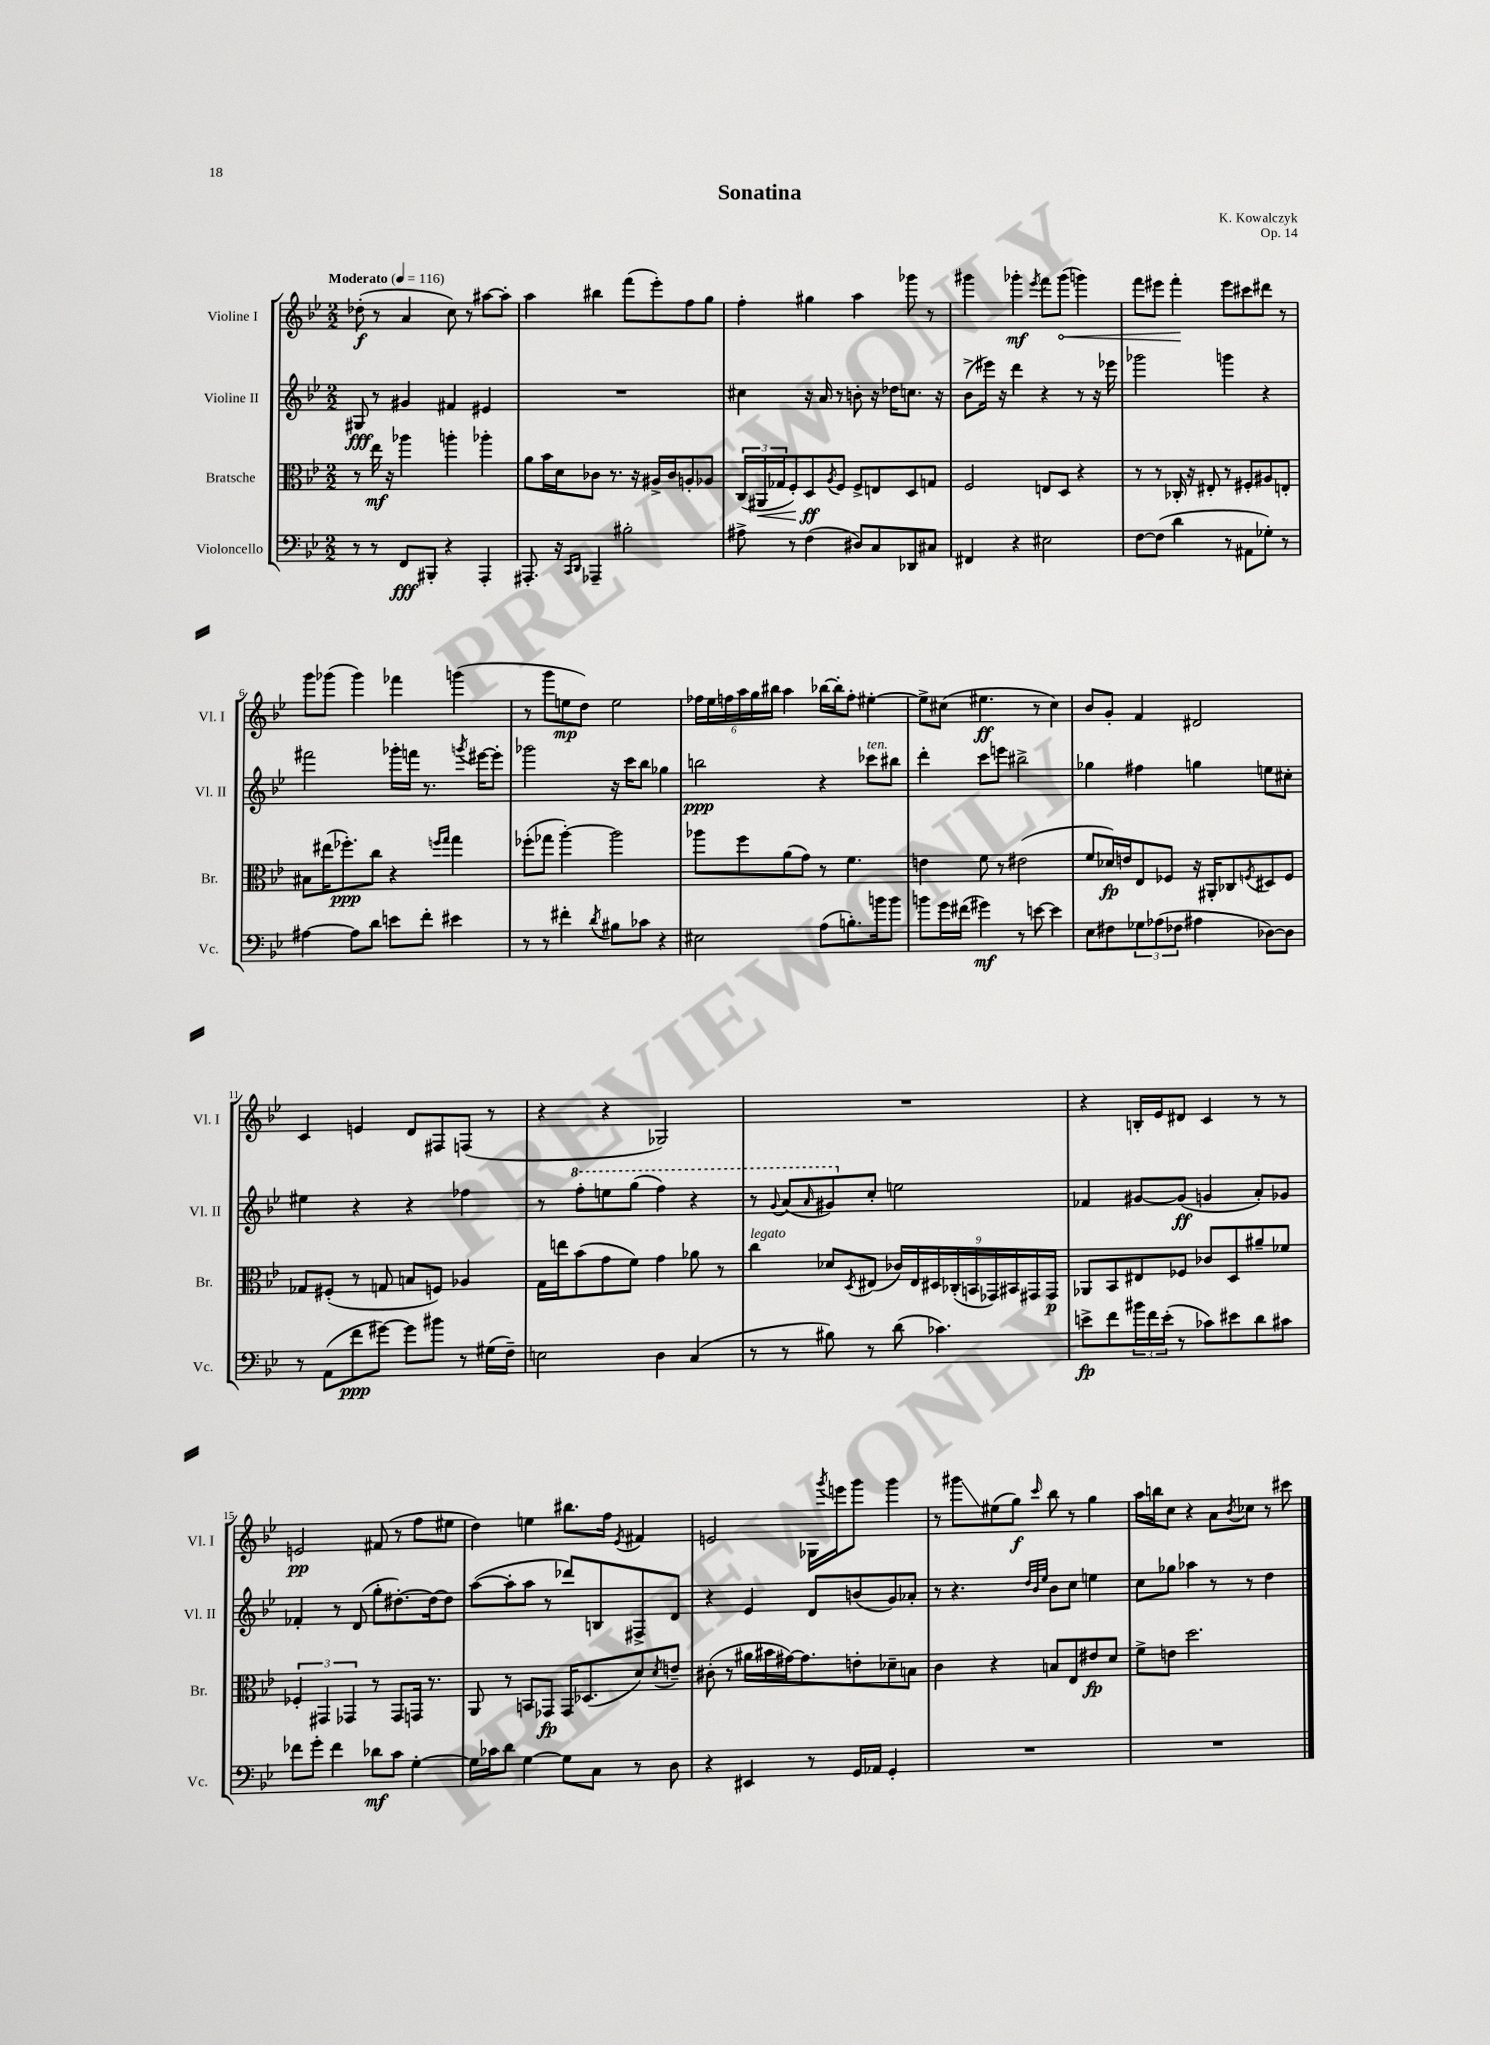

**kern	**kern	**kern	**kern
*staff4	*staff3	*staff2	*staff1
*clefF4	*clefC3	*clefG2	*clefG2
*k[b-e-]	*k[b-e-]	*k[b-e-]	*k[b-e-]
*M2/2	*M2/2	*M2/2	*M2/2
*MM116	*MM116	*MM116	*MM116
8r	8r	8G#/	(8dd-'\
8r	16ee-\	8r	8r
.	16r	.	.
8FF/L	4aa-\	4g#/	4a/
8BBB#'/J	.	.	.
4r	4aa'\	4f#/	8cc\)
.	.	.	8r
4AAA'/	4aa-'\	4e#/	[8aa#\L
.	.	.	8aa#'\]J
=	=	=	=
8.AAA#'/	8a\L	1r	4aa\
.	16b-\L	.	.
16r	16d\J	.	.
16qqCC/LL	.	.	.
16qqDD/JJ	.	.	.
4AAA-~/	8c-\J	.	4bb#\
.	8.r	.	.
2B#'\	.	.	(8fff\L
.	16r	.	.
.	16A#^/LL	.	8eee-'\)
.	16c-/J	.	.
.	8A'/	.	8ff\
.	8A-/J	.	8gg\J
=	=	=	=
8A#^\	(24C/LL	4cc#\	4ff'\
.	24AA#/	.	.
.	24G-/J	.	.
8r	8F'/)	.	.
(4F\	8D/	16r	4gg#\
.	.	16a/	.
.	8qA/	.	.
.	8F/J	8r	.
8D#/L)	8F^/L	8b'\	4aa\
8C/	8E/	16r	.
.	.	16dd-\LK	.
8DD-/	8D/	8.cc\J	8ggg-\
8C#/J	8G/J	.	8r
.	.	16r	.
=	=	=	=
4FF#/	2F/	(8b-^\L	4ggg#\
.	.	16eee#\Jk)	.
.	.	16r	.
4r	.	4ddd\	4ggg-'\
.	.	.	8qeee-/
2E#\	8E/L	4r	8fff\L
.	8D/J	.	(8ggg-\J
.	4r	8r	4ggg\)
.	.	16r	.
.	.	16eee-\	.
=	=	=	=
[8F\L	8r	2ggg-\	8fff\L
(8F\]J	8r	.	8eee#\J
4d\	16C-'/	.	4fff'\
.	16r	.	.
.	8E#'/	.	.
8r	8r	4ggg\	8eee#\L
8AA#\L	8F#'/L	.	8ccc#\
8G-'\J)	8A#/	4r	8ddd#\J
8r	8E'/J	.	8r
=	=	=	=
[4A#\	8B#\L	2fff#\	8ggg\L
.	(16ee#\K	.	(8ggg-\J
.	8.ff-'\)	.	.
8A#\]L	.	.	4ggg-\)
8d\J	8cc\J	.	.
8e\L	4r	16ggg-'\LL	4fff-\
.	.	16fff\JJ	.
8f'\J	.	8.r	.
.	16qqff/LL	.	.
.	16qqgg/JJ	.	.
4e#\	4gg\	.	(4ggg\
.	.	8qggg/	.
.	.	[16eee#\LK	.
.	.	8eee#'\]J	.
=	=	=	=
8r	(8ff-'\L	2ggg-\	8r
8r	8gg-\J	.	8ggg\L
4f#'\	[4aa'\)	.	8ee\
.	.	.	8dd\J)
8qd/	.	.	.
8B#\L	2aa\]	16r	2ee\
.	.	16ccc\LK	.
8c-\J	.	8bb-\J	.
4r	.	4gg-\	.
=	=	=	=
2E#\	8aa-\L	2bb\	24ff-\LL
.	.	.	24ee-\
.	.	.	24ff\
.	8ff\	.	24aa\
.	.	.	24gg\
.	.	.	24bb#\JJ
.	(8a\	.	4aa\
.	8g\J)	.	.
(8A\L	8r	4r	[16bb-\LL
.	.	.	16bb-'\]J
8.B'\)	4.f\	.	8ff'\J
.	.	8ccc-\L	[4ee#'\
16b\k	.	.	.
8b\J	.	8bb#\J	.
=	=	=	=
8b\L	4e\	4ddd'\	8ee#^\]L
16g\L	.	.	(8cc#\J
(16f#\JJ	.	.	.
4g#\)	8f\	8ccc\L	4.ee#\
.	8r	8eee\J	.
8r	(2e#\	2bb#^\	.
[8e\	.	.	8r
4e\]	.	.	4cc#\)
=	=	=	=
8E-\L	8f/L	4gg-\	8b-/L
8F#\	16d-/L)	.	8g'/J
.	16e/J	.	.
12G-\	8E-/	4ff#\	4f/
(12A-\	.	.	.
.	8F-/J	.	.
12F-\J	.	.	.
4A#\	16r	4gg\	2d#/
.	16AA#'/LK	.	.
.	8C-/	.	.
.	8qF/	.	.
[8D-\L)	8D#/	8ee\L	.
8D-\]J	8F/J	8cc#'\J	.
=	=	=	=
8r	8G-/L	4ee#\	4c/
(8AA\L	(8F#'/J	.	.
8f\	8r	4r	4e/
[8g#\J)	8G/	.	.
8g#\]L	8B/L	4r	8d/L
8b#\J	8F/J)	.	8F#/
8r	4A-/	4ff-\	(8F/J
(16G#\LL	.	.	8r
16F~\JJ)	.	.	.
=	=	=	=
2E\	16G\LL	8r	4r
.	16ee\J	.	.
.	(8b-\	8fff'\L	.
.	8g\	8eee\	4r
.	8f\J)	(8ggg\J	.
4D\	4g\	4fff\)	2G-/)
(4C/	8a-\	4r	.
.	8r	.	.
=	=	=	=
8r	4cc\	8r	1r
.	.	8qqgg/	.
8r	.	(8aa/L	.
.	.	16qqaa/	.
8B#\)	8d-/L	8gg#/)	.
.	8qD/	.	.
8r	(8E#/J	8cc'/J	.
(8d\	18c-/LL)	2ee\	.
.	18E#/	.	.
.	18D#/	.	.
4.c-\)	.	.	.
.	(18C-'/	.	.
.	18BB/	.	.
.	18GG-/)	.	.
.	18BB#/	.	.
.	18GG#/	.	.
.	18GG#/JJ	.	.
=	=	=	=
8e^\L	8AA-/L	4f-/	4r
8f\	8BB-/	.	.
24b#\L	8E#/	[8g#/L	16B'/LL
24f\	.	.	.
.	.	.	16e-/J
(24e'\JJ	.	.	.
8r	8F-/J	(8g#/]J	8d#/J
8c-\L)	8c-/L	4g/	4c/
8e#\	8D/	.	.
8d\	8a#~/	8a'/L)	8r
8c#\J	8f-/J	8g-/J	8r
=	=	=	=
8f-\L	6F-'/	4f-'/	2e/
8g'\J	.	.	.
.	6GG#/	.	.
4f-\	.	8r	.
.	6GG-/	.	.
.	.	(8d/	.
8d-\L	8r	8gg'\L	(8f#/
8c\J	8GG-/L	[8.dd#'\)	8r
[4G'\	16GG/Jk	.	8ff\L
.	8.r	16dd#\_k	.
.	.	8dd#\]J	8ee#\J
=	=	=	=
16G\]LL	8AA/	([8aa\L	4dd\)
16c-\J	.	.	.
8d\J	8r	8aa'\]	.
[4G\	8BB/L	8aa\J	4ee\
.	8GG-/J	8r	.
8G\]L	16GG-/LK	8ddd-/L)	8.bb#\L
.	(8.D-/	.	.
8C\J	.	8B/	.
.	.	.	16ff\Jk
.	.	.	8qe-/
8r	8d/)	8F#^/	4f#/
.	8qd/	.	.
8D\	8e~/J	8d/J	.
=	=	=	=
4r	(8c#'\	4r	2e/
.	8r	.	.
4EE#/	16a#\LL	4e-/	.
.	16b#\	.	.
.	[16g#\J)	.	.
.	8.g#\]	.	.
8r	.	8d/L	16G-\LL
.	.	.	8qggg/
.	.	.	16eee\J
16GG/LL	8e'\	(8b/	8ggg\J
16AA-/JJ	.	.	.
4GG'/	8d-~\	8g/)	4ggg\
.	8B\J	8a-'/J	.
=	=	=	=
1r	4c\	8r	8r
.	.	4.r	8ggg#\L
.	4r	.	(8ee#\
.	.	.	8gg\J)
.	.	32qqdd/LLL	.
.	.	32qqb-/	.
.	.	32qqee-/JJJ	16qqccc/
.	8B/L	8b-\L	8bb-\
.	8E-/	8cc\J	8r
.	8e#/	4ee\	4gg\
.	8d/J	.	.
=	=	=	=
1r	8f^\L	8cc\L	16aa\LL
.	.	.	16bb\J
.	8e\J	8gg-\J	8cc\J
.	2.dd\	4aa-\	4r
.	.	8r	8a\L
.	.	.	8qb-/
.	.	8r	8cc-\J
.	.	4dd\	8r
.	.	.	8ccc#\
==	==	==	==
*-	*-	*-	*-
